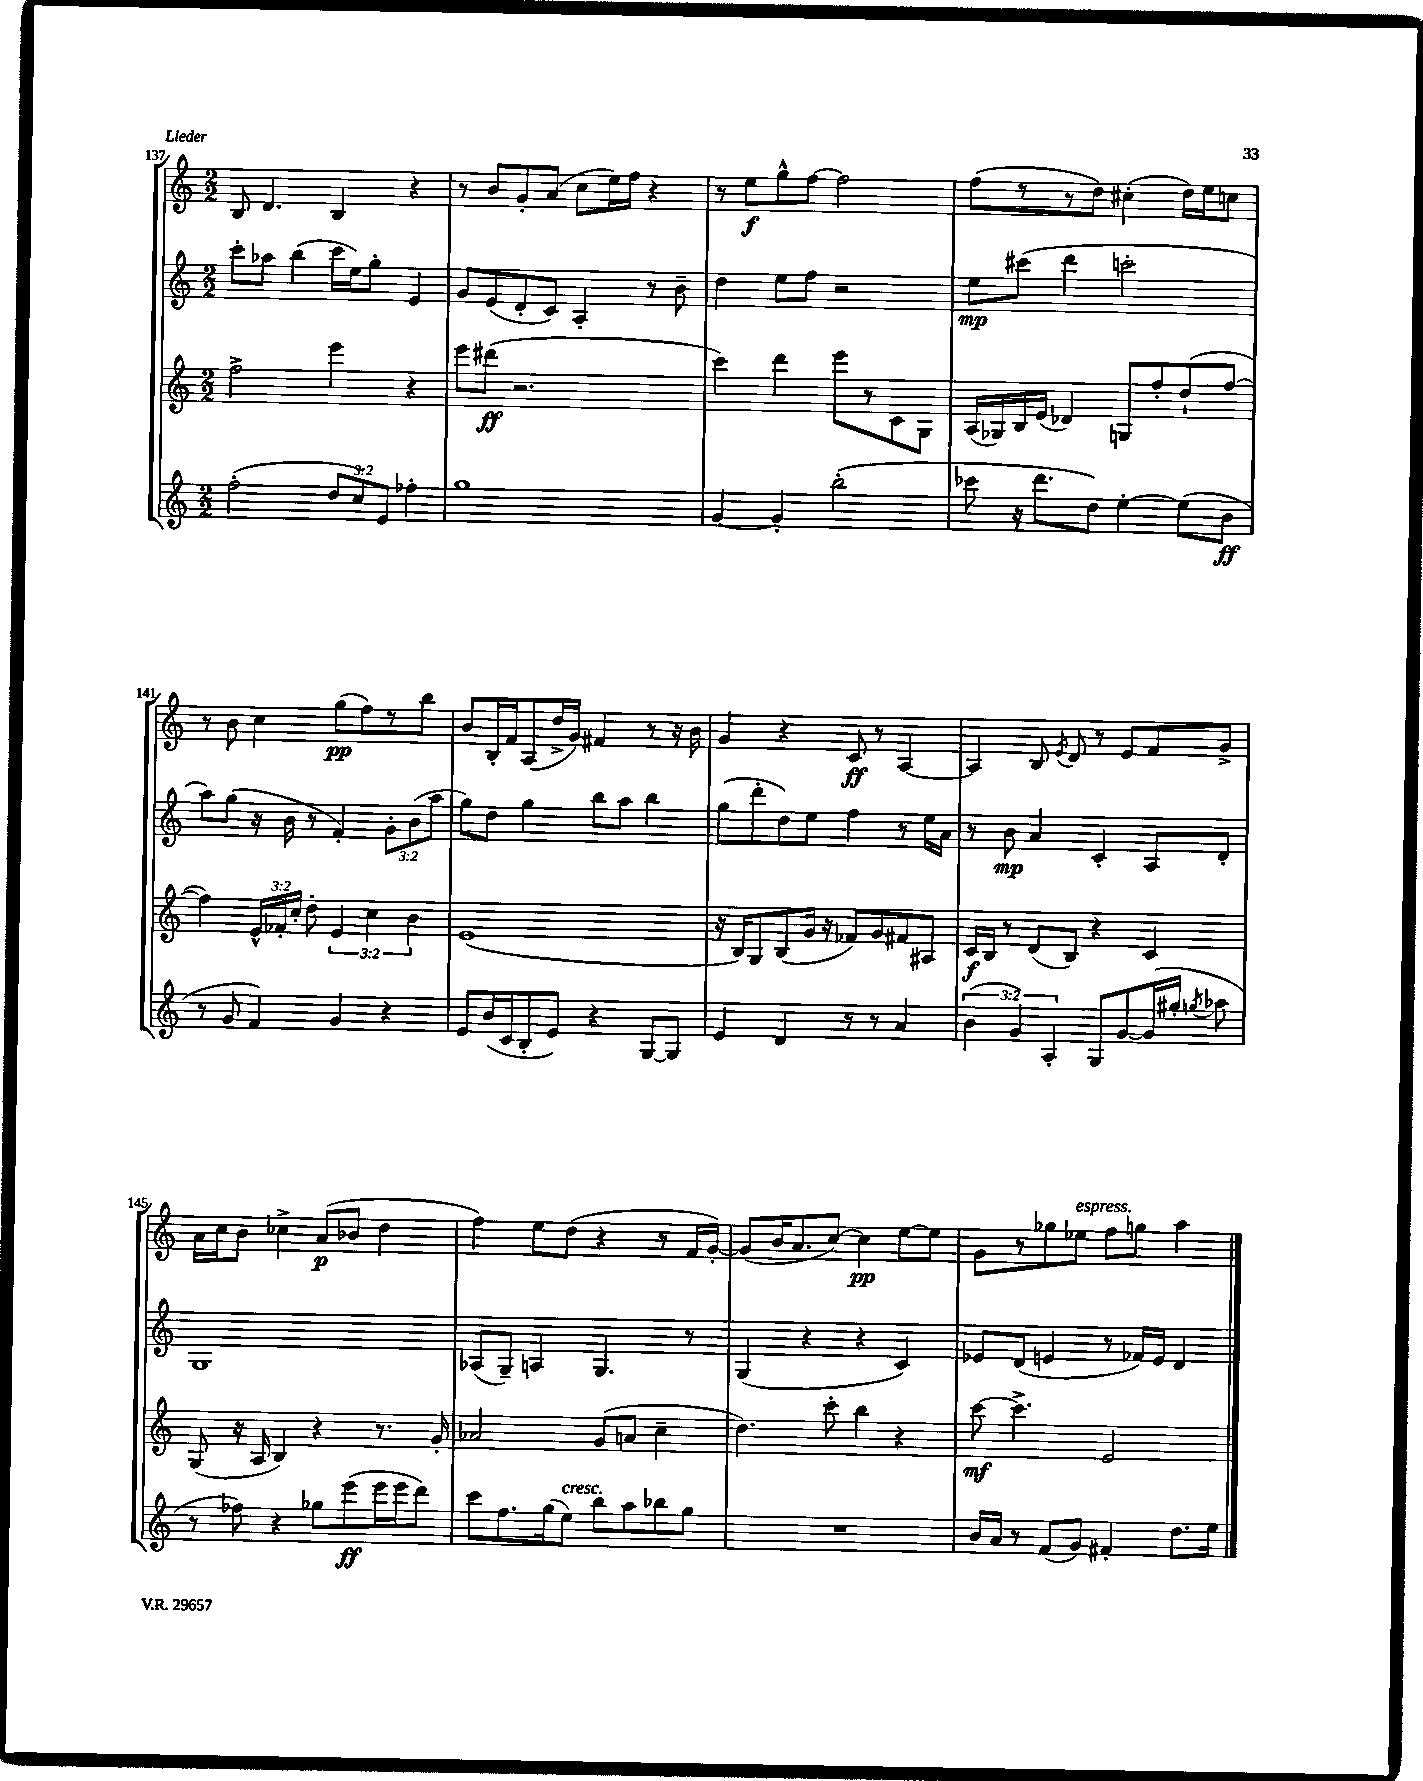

**kern	**kern	**kern	**kern
*staff4	*staff3	*staff2	*staff1
*clefG2	*clefG2	*clefG2	*clefG2
*k[]	*k[]	*k[]	*k[]
*M2/2	*M2/2	*M2/2	*M2/2
(2ff'	2ff^	8ccc'	8B
.	.	8aa-	4.d
.	.	(4bb	.
12dd	4eee	16ccc	4B
.	.	16ee)	.
12cc)	.	.	.
.	.	8gg'	.
12e	.	.	.
4ff-'	4r	4e	4r
=	=	=	=
1gg	8eee	8g	8r
.	(8ddd#	(8e	8b
.	2.r	8d'	8g'
.	.	8c)	(8a
.	.	4A'	8cc
.	.	.	16ee)
.	.	.	16ff
.	.	8r	4r
.	.	8b~	.
=	=	=	=
[4g	4ccc)	4dd	8r
.	.	.	8ee
4g']	4ddd	8ee	8gg^^
.	.	8ff	[8ff
(2bb'	8eee	2r	2ff]
.	8r	.	.
.	8c	.	.
.	8G	.	.
=	=	=	=
8ccc-	(16A	8ee	(8ff
.	16G-)	.	.
16r	16B	(8ccc#	8r
8.ddd	(16e	.	.
.	4d-)	4ddd	8r
8dd)	.	.	8dd)
[4ee'	8G	2ccc'	(4cc#'
.	8ff'	.	.
(8ee]	(8dd`	.	16dd)
.	.	.	16ee
8b	[8ff	.	8cc
=	=	=	=
8r	4ff])	8aa)	8r
8g	.	(8gg	8b
4f)	24e^^	16r	4cc
.	24f-'	.	.
.	.	16b	.
.	24cc'	.	.
.	8dd'	8r	.
4g	6e	4f')	(8gg
.	.	.	8ff)
.	6cc	.	.
4r	.	12g'	8r
.	6b	(12b	.
.	.	.	8bb
.	.	12aa	.
=	=	=	=
8e	(1e	8gg)	8b
(16b	.	8dd	16B'
16c	.	.	16f
8B'	.	4gg	(8A
8e)	.	.	16dd^
.	.	.	16g)
4r	.	8bb	4f#
.	.	8aa	.
[8G	.	4bb	8r
8G]	.	.	16r
.	.	.	16b
=	=	=	=
4e	16r	(8gg	4g
.	16B)	.	.
.	8G	8ddd'	.
4d	(8B	8dd)	4r
.	16g	8ee	.
.	16r	.	.
8r	8f-)	4ff	8c
8r	8g	.	8r
4a	8f#	8r	[4A
.	8A#	16ee	.
.	.	16a	.
=	=	=	=
(6b	16c	8r	4A]
.	16B	.	.
.	8r	8b	.
6g)	.	.	.
.	(8d	4a	8B
6A'	.	.	.
.	.	.	8qe
.	8B)	.	8d
8G	4r	4c'	8r
[8g	.	.	8e
(16g]	4c	8A	8f
16gg#'	.	.	.
8qgg	.	.	.
8aa-	.	8d'	8g^
=	=	=	=
8r	(8G	1G	16a
.	.	.	16cc
8ff-)	16r	.	8b
.	16A	.	.
4r	4B)	.	4cc-^
8gg-	4r	.	(8a
(8eee	.	.	8b-
16eee	8.r	.	4dd
16eee	.	.	.
8ddd)	.	.	.
.	16g'	.	.
=	=	=	=
8ccc	2a-	(8A-	4ff)
8.ff	.	8G~)	.
.	.	4A	8ee
(16gg	.	.	.
8ee)	.	.	(8dd
8bb	(8g	4.G	4r
8aa	8a	.	.
8bb-	4cc~	.	8r
8gg	.	8r	16f
.	.	.	[16g')
=	=	=	=
1r	4.dd)	(4G	(8g]
.	.	.	16b
.	.	.	8.a
.	.	4r	.
.	8ccc'	.	[8cc)
.	4bb	4r	4cc]
.	4r	4c)	[8ee
.	.	.	8ee]
=	=	=	=
16b	[8ccc	8e-	8g
16a	.	.	.
8r	4.ccc^]	(8d	8r
(8f	.	4e	8gg-
8g)	.	.	8ee-
4f#'	2e	8r	8ff
.	.	16f-)	8gg
.	.	16e	.
8.dd	.	4d	4aa
16ee	.	.	.
==	==	==	==
*-	*-	*-	*-
